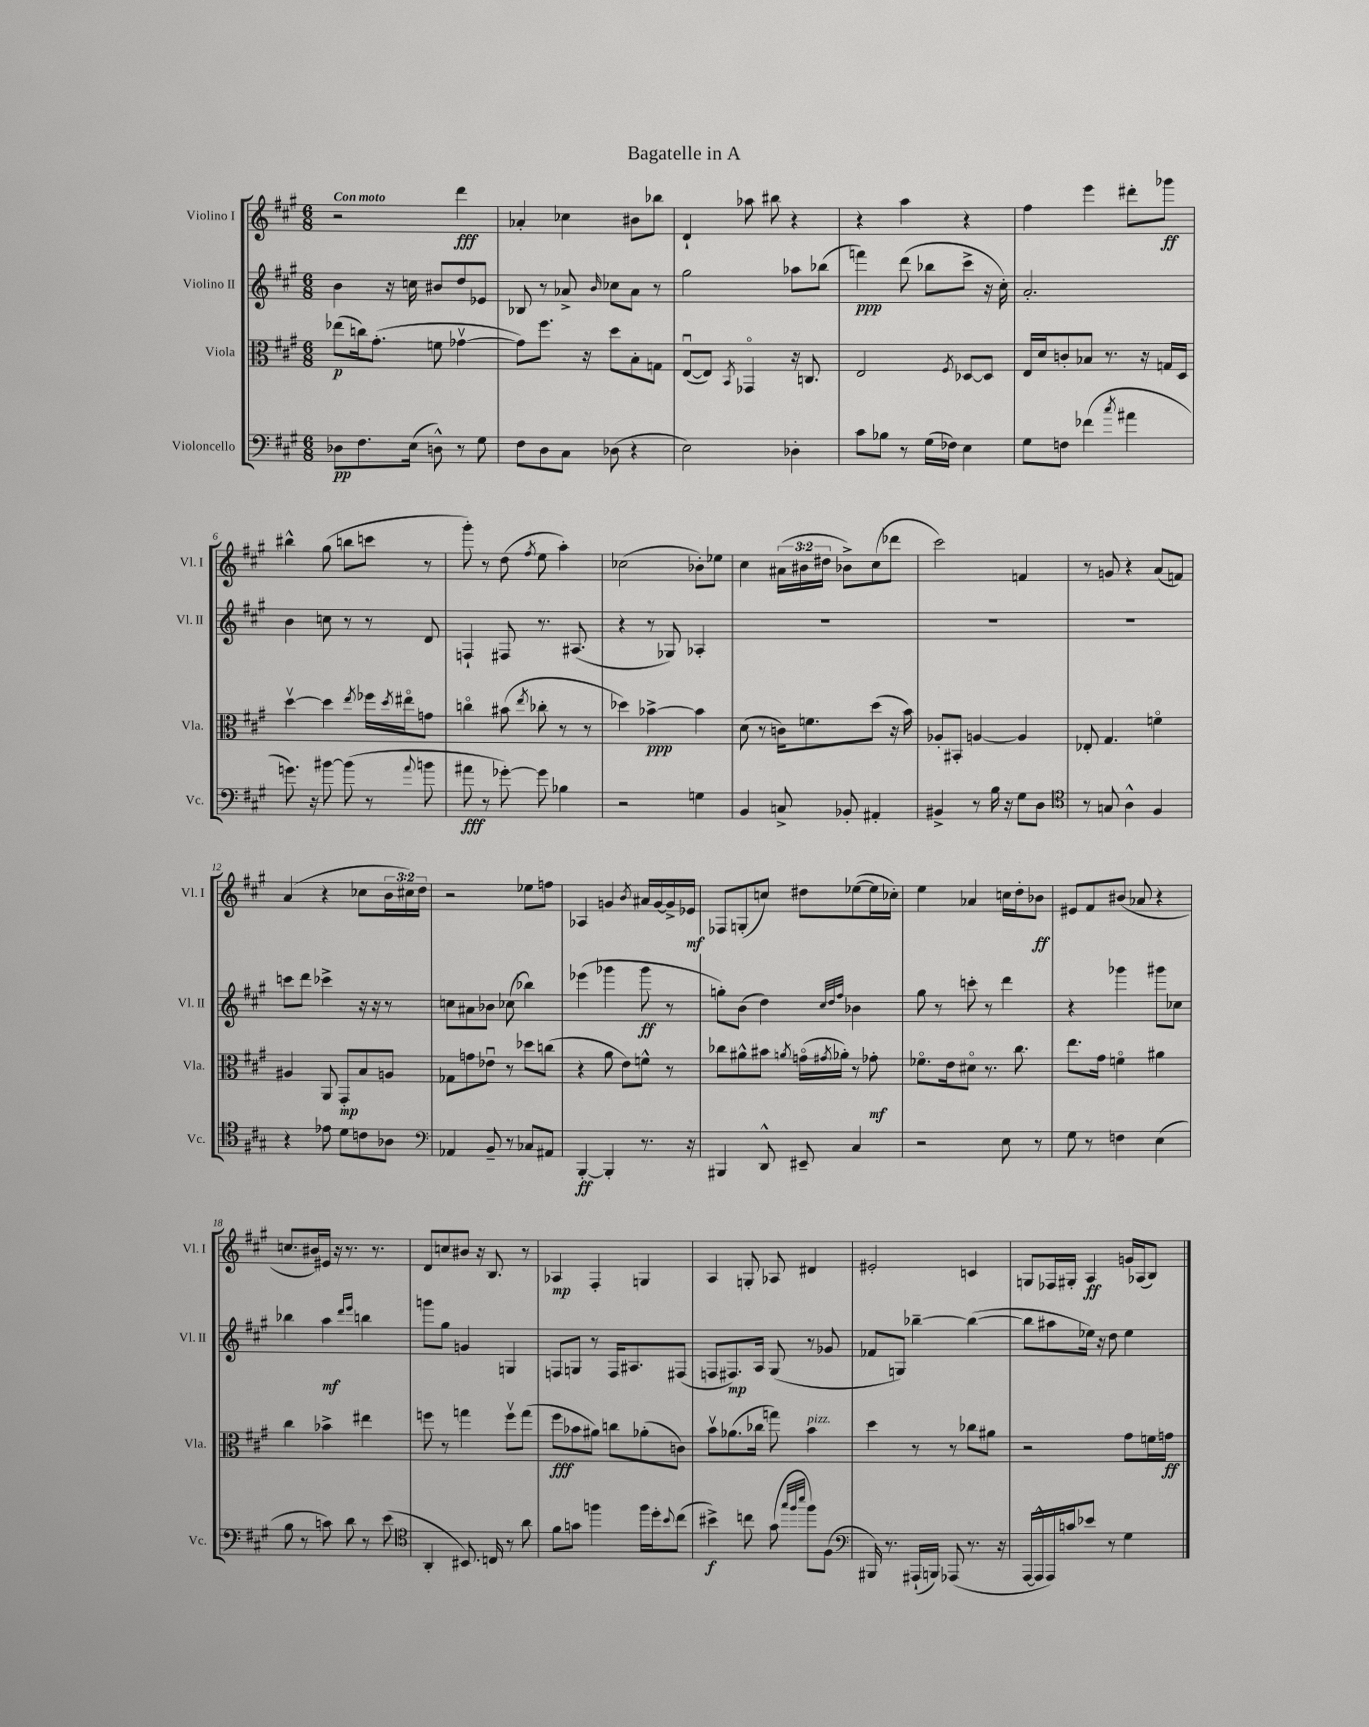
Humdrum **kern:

**kern	**kern	**kern	**kern
*staff4	*staff3	*staff2	*staff1
*clefF4	*clefC3	*clefG2	*clefG2
*k[f#c#g#]	*k[f#c#g#]	*k[f#c#g#]	*k[f#c#g#]
*M6/8	*M6/8	*M6/8	*M6/8
8D-	(8ee-	4b	2r
8.F#	16cc)	.	.
.	(8.g#'	.	.
.	.	16r	.
(16E	.	16cc	.
8D^^)	8f	8b#	.
8r	[4g-v	8dd	4ddd
8G#	.	8e-	.
=	=	=	=
8F#	8g-])	8B-	4a-'
8D	8.ff#	8r	.
8C#	.	8a-^	4cc-
.	16r	.	.
.	.	16qqb	.
(8D-	8dd	8cc-	.
4r	8B'	8a-	8b#
.	8G	8r	8bb-
=	=	=	=
2E)	([8Eu	2gg#	4d`
.	8E])	.	.
.	8qBB	.	.
.	4GG-o	.	8aa-
.	.	.	8bb#
4D-'	16r	8aa-	4r
.	8.C	.	.
.	.	(8bb-	.
=	=	=	=
8c#	2E	4fff)	4r
8B-	.	.	.
8r	.	(8ddd	4aa
(16G#	.	8bb-	.
16F-)	.	.	.
.	8qF#	.	.
4E	[8D-	8ccc#^	4r
.	8D-]	16r	.
.	.	16cc#')	.
=	=	=	=
8G#	16E	2.a'	4ff#
.	16d	.	.
8F	8c'	.	.
(4f-	8B-	.	4eee
.	8.r	.	.
8qcc#	.	.	.
4a#	.	.	8ddd#'
.	16r	.	.
.	16G	.	8ggg-
.	16D	.	.
=	=	=	=
8.g)	[4ddv	4b	4bb#^^
16r	.	.	.
[8b#	4dd]	8cc	(8gg#
(8b#]	.	8r	8bb
.	8qee	.	.
8r	16ff-	8r	8ccc
.	8qdd	.	.
.	16ee#o	.	.
8qqa	.	.	.
8b	8g	8d	8r
=	=	=	=
8a#	4cco	4F`	8ggg#')
8r	.	.	8r
[8g-')	(8b#	8F#	(8dd
.	8qee	.	8qff#
8g-]	8cc-'	8.r	8ee
4B-	8r	.	4aa')
.	.	(8.A#	.
.	8r	.	.
=	=	=	=
2r	4dd-)	4r	(2cc-
.	[4b-^	8r	.
.	.	8G-)	.
4G	4b-]	4A-'	8b-')
.	.	.	8ee-
=	=	=	=
4BB	(8d	2.r	4cc#
.	8r	.	.
8C^	16c)	.	(24a#
.	.	.	24b#
.	8.f	.	.
.	.	.	24dd#
8BB-'	.	.	8b-^)
4AA#'	(8dd	.	(8cc#
.	16r	.	8ddd-
.	16b)	.	.
=	=	=	=
4BB#^	8A-'	2.r	2ccc#)
.	8BB#'	.	.
8r	[4A	.	.
16B	.	.	.
16r	.	.	.
8G#	4A]	.	4f
8D	.	.	.
=	=	=	=
*clefC4	*	*	*
8r	8E-'	2.r	8r
8G	4.G#	.	8g
4A^^	.	.	4r
4F#	4fo	.	(8a
.	.	.	8f)
=	=	=	=
4r	4A#	8ccc	(4a
.	.	8ddd	.
8e-	8AA	4ccc-^	4r
8d	8GG#'	.	.
8c	8B	16r	8cc-
.	.	16r	.
8A-	8A	8r	24b
.	.	.	24cc#)
.	.	.	24dd
=	=	=	=
*clefF4	*	*	*
4AA-	8G-	8cc	2r
.	8g	8a#	.
8BB~	8e-u	8b-	.
8r	8r	(8cc-	.
8C-	8dd-	4bb-)	8ee-
8AA#	(8cc	.	8ff
=	=	=	=
[4BBB'	4r	(4eee-	4A-
4BBB']	8a	4ggg-	4g
.	8e)	.	.
.	.	.	8qb
8.r	8f^^	8ggg-	16a#
.	.	.	[16g
.	8r	8r	16g^]
16r	.	.	16e-
=	=	=	=
4BBB#	8cc-	8gg')	8F-
.	8a#^^	(8b	(8G'
8DD^^	8b#	4dd)	8cc)
.	8qa	.	.
8EE#~	(16go	.	8dd#
.	8qg#	.	.
.	16a-')	.	.
.	.	32qqcc#	.
.	.	32qqdd	.
.	.	32qqff#	.
4C#	8r	4b-	([8ee-
.	8g-'	.	16ee-]
.	.	.	16cc-')
=	=	=	=
2r	8.f-o	8gg#	4ee
.	.	8r	.
.	16e	.	.
.	8d#o	8ccc'	4a-
.	8.r	8r	.
8E	.	4ddd	16cc
.	8.cc#	.	16dd'
8r	.	.	8b-
=	=	=	=
8G#	8.ee	4r	8e#
8r	.	.	8f#
.	16g#	.	.
4F	4fo	4ggg-	(8b#
.	.	.	8a-
(4E	4a#	8ggg#	4r
.	.	8cc-	.
=	=	=	=
8B	4cc#	4bb-	8.cc
8r	.	.	.
.	.	.	16b#)
8c)	4b-^	4aa	16e#
.	.	.	16r
8d	.	.	8.r
.	.	16qqddd	.
.	.	16qqeee	.
8r	4ee#	4bb	.
.	.	.	8.r
(8e	.	.	.
=	=	=	=
*clefC4	*	*	*
4AA'	8ff	8ggg	8d
.	8r	8gg#	8cc
8.BB#)	4gg	4g	8b#
.	.	.	16r
16C	.	.	8.B
8r	8ffv	4G	.
8a	(8gg	.	8r
=	=	=	=
8f#	8ff#	8F	4A-
8g	8b-	8G	.
4ff	8a#)	8r	4F#'
.	8cc	16F	.
.	.	8.A#	.
16ff	(8a-'	.	4G
16dd'	.	.	.
8qqb	.	.	.
(8cc#	8c)	(8F#	.
=	=	=	=
4b#^)	8bv	8F	4A
.	(8.a-	8.F#)	.
8cc	.	.	8G'
.	16cc-	16A	.
(8g#	8gg)	(8G#	8A-
32qqgg#	.	.	.
32qqff#	.	.	.
32qqbb	.	.	.
8ff#)	4b	8r	4d#
(8F#	.	8g-	.
=	=	=	=
*clefF4	*	*	*
16BBB#)	4dd	8f-	2e#'
8.r	.	.	.
.	.	8G)	.
(16AAA#`	8r	[4bb-~	.
16BBB)	.	.	.
(8AAA-	8r	.	.
8.r	8cc-	(4bb-_	4c
.	8a#	.	.
16r	.	.	.
=	=	=	=
[16AAA	2r	8bb-]	8G
16AAA^^]	.	.	.
16AAA)	.	8aa#	16F-
16c	.	.	16G#'
8e-	.	16ee-)	4A
.	.	16r	.
8r	.	8dd	.
4G#	8g#	4ee-	16g
.	.	.	(16A-
.	16f	.	8B)
.	16g	.	.
==	==	==	==
*-	*-	*-	*-
